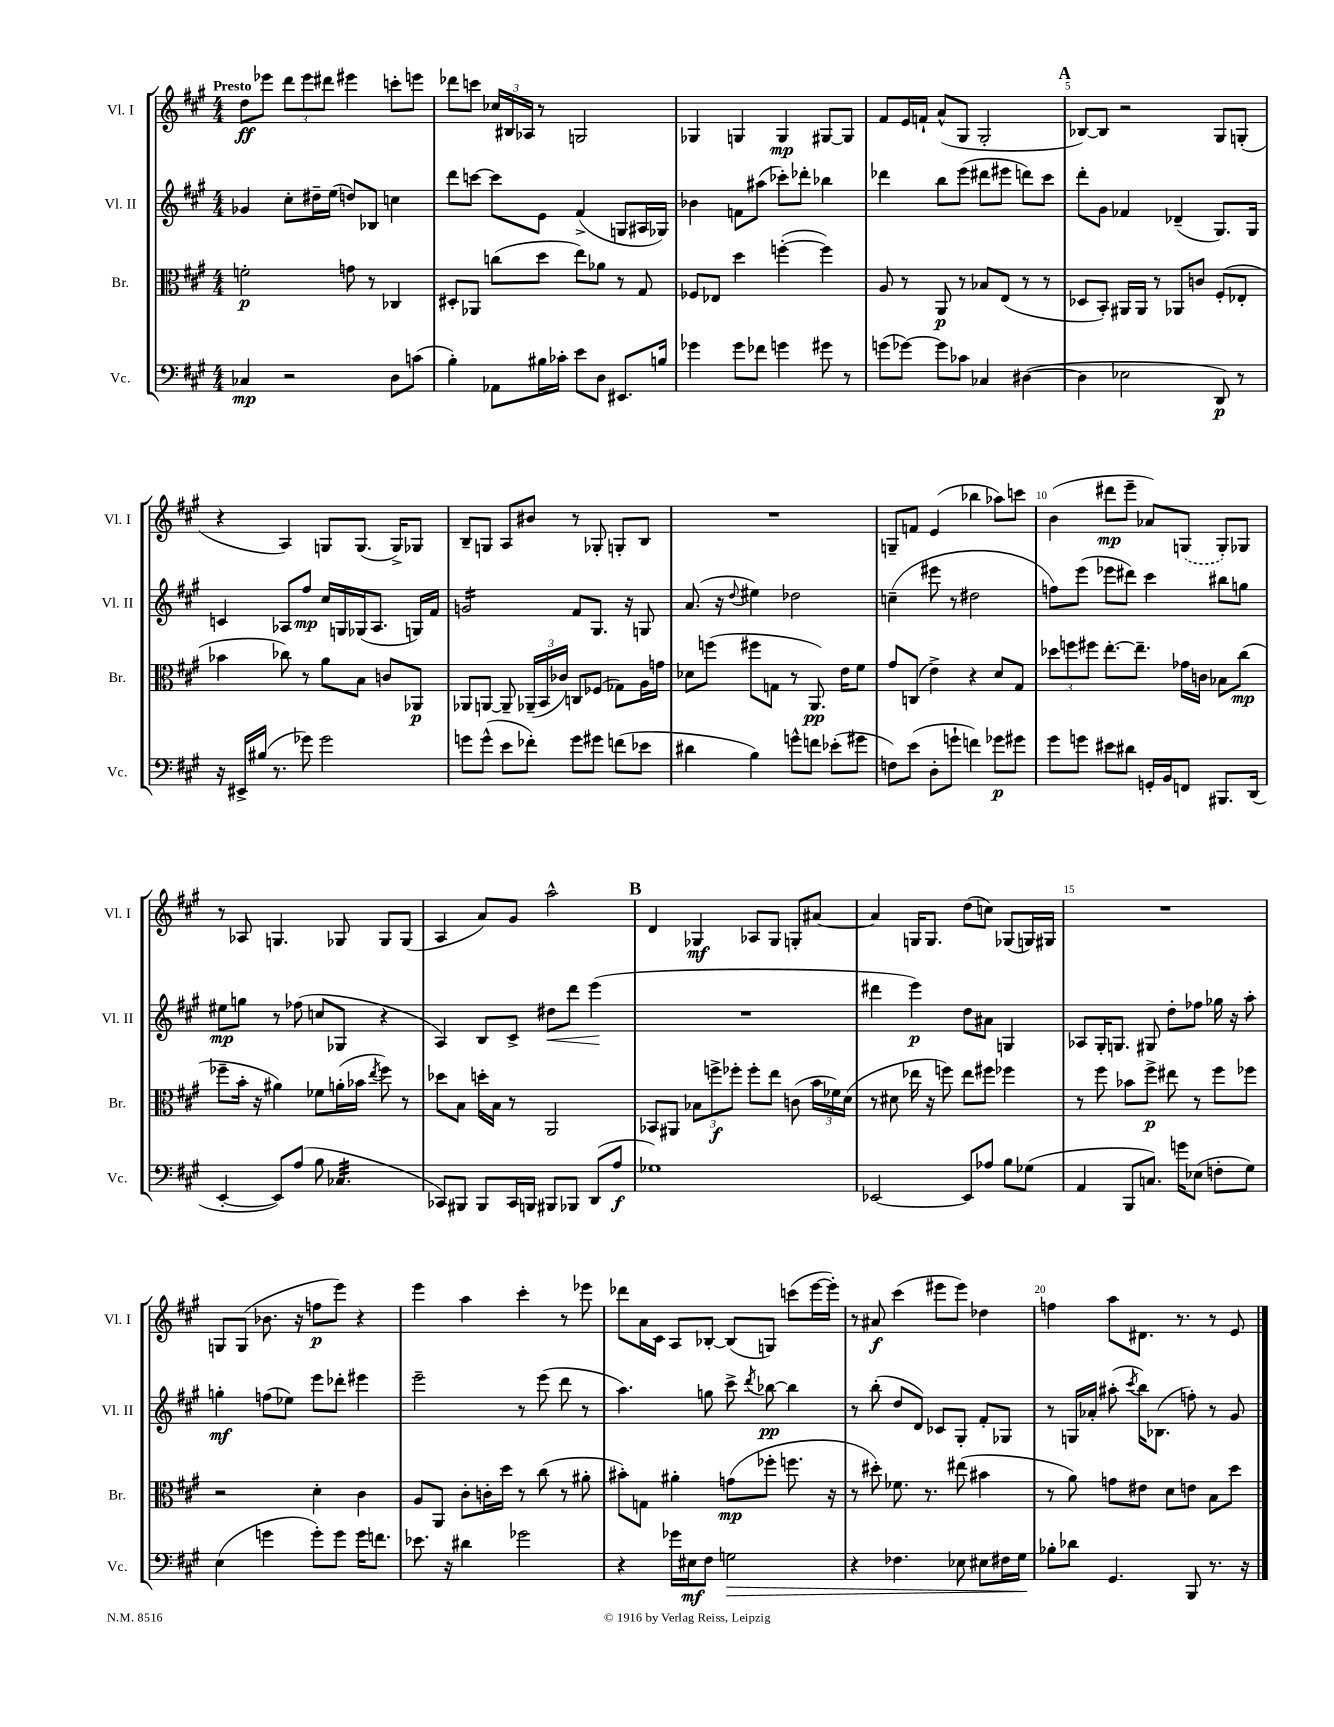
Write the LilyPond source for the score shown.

<<
\new StaffGroup <<
\new Staff = "s0" \with { instrumentName = "Vl. I" shortInstrumentName = "Vl. I" } {
    \clef treble \key a \major \numericTimeSignature \time 4/4 \tempo "Presto"
    \autoBeamOff d''8[\ff ees'''8] \tuplet 3/2 { d'''8[ ees'''8 dis'''8] } eis'''4 c'''8[-. e'''8] |
    des'''8[ c'''8] \tuplet 3/2 { ces''16[ bis16 aes16] } r8 g2 |
    ges4 g4 g4\mp gis8[~ gis8] |
    fis'8[ e'16 f'16]-! a'8[-^( gis8] gis2-. |
    \mark \markup { \bold "A" } bes8[~) bes8] r2 gis8[ g8]-.( |
    r4 a4) g8[ g8.]( g16[->) ges8] |
    b8[-- g8] a8[ bis'8] r8 ges8-. g8[-. b8] |
    R1 |
    g8[-- f'8] e'4( bes''4 aes''8[) c'''8] |
    b'4( dis'''8[\mp e'''8]-- aes'8[) \once \slurDashed g8]( g8[-.) ges8] |
    r8 aes8 g4. ges8 ges8[ ges8]( |
    a4 a'8[) gis'8] a''2-^ |
    \mark \markup { \bold "B" } d'4 ges4\mf aes8[ ges8] g8[-. ais'8]~ |
    ais'4 g16[ g8.] d''8[( c''8]) ges8[( g16) gis16] |
    R1 |
    g8[ g8]( bes'8. r16 f''8[\p e'''8]) r4 |
    e'''4 a''4 cis'''4-. r8 ees'''8 |
    des'''8[ a'16 cis'16] a8[ bes8]~-. bes8[( g8]) c'''8[( e'''16~ e'''16]-.) |
    r8 ais'8\f cis'''4( eis'''8[ eis'''8]) des''4 |
    f''4 a''8[ dis'8.] r8. r8 e'8 \bar "|." |
}
\new Staff = "s1" \with { instrumentName = "Vl. II" shortInstrumentName = "Vl. II" } {
    \clef treble \key a \major \numericTimeSignature \time 4/4
    \autoBeamOff ges'4 cis''8[-. dis''16-- e''16]( d''8[) bes8] c''4 |
    d'''8[ c'''8]~ c'''8[ e'8] fis'4->( g8[ ais16 ges16]) |
    bes'4 f'8[ ais''8]( ces'''8[-.) des'''8]-. bes''4 |
    des'''4 b''8[ e'''8]( dis'''8[ eis'''8] d'''8[) cis'''8] |
    \mark \markup { \bold "A" } d'''8[-. gis'8] fes'4 des'4--( gis8.[) gis16] |
    c'4 aes8[ fis''8]\mp cis''16[ g16 ges16( aes8.] g16[) fis'16] |
    g'2:16 fis'8[ gis8.] r16 g8 |
    a'8.( r16 \appoggiatura { d''8 } eis''4) des''2 |
    c''4--( eis'''8 r8 dis''2 |
    f''8[) e'''8]( ees'''8[ dis'''8]) cis'''4 bis''8[ g''8] |
    eis''8[\mp g''8] r8 fes''8( c''8[ ges8] r4 |
    a4) b8[ cis'8]-> dis''8[\< d'''8] e'''4\!( |
    \mark \markup { \bold "B" } R1 |
    dis'''4 e'''4\p) d''8[ ais'8] g4 |
    aes8[ gis16-. g8.] gis8 d''8[-. fes''8] ges''16 r16 a''8-. |
    g''4-.\mf f''8[( ees''8]) e'''8[ des'''8]-. eis'''4 |
    e'''2-- r8 e'''8( d'''8 r8 |
    a''4.) g''8 cis'''8-> \acciaccatura { d'''8 } bes''8~\pp bes''4 |
    r8 b''8-.( d''8[ d'8]) ces'8[ gis8]-. fis'8[-. ges8] |
    r8 g16[ aes'16]-. ais''8-.( \acciaccatura { cis'''8 } b''16[) bes8.]( f''8-.) r8 gis'8 \bar "|." |
}
\new Staff = "s2" \with { instrumentName = "Br." shortInstrumentName = "Br." } {
    \clef alto \key a \major \numericTimeSignature \time 4/4
    \autoBeamOff f'2-.\p g'8 r8 ces4 |
    dis8[-. aes,8] c''8[( d''8] e''8[) aes'8] r8 gis8 |
    fes8[ ees8] d''4 f''4~-.( f''4) |
    a8 r8 a,8\p r8 bes8[ e8]( r8 r8 |
    \mark \markup { \bold "A" } des8[ b,8]-.) ais,16[ ais,16] r8 aes,8[ c'8] fis8[-.( ees8]-. |
    bes'4 ces''8) r8 a'8[ b8] c'8[ aes,8]\p |
    aes,8[ a,8]~ a,8-- \tuplet 3/2 { aes,16[--( b,16 ces'16]) } c8[ fes8]( ges8[) a16 g'16] |
    des'8[ f''8]( fis''8[ g8] r8 a,8.\pp) e'16[ fis'8] |
    gis'8[ c8]( e'4->) r4 d'8[ gis8] |
    \tuplet 3/2 { des''8[ f''8 fis''8] } e''8.[~-. e''8.]-- ges'16[ c'16] bes8[ cis''8]\mp( |
    fes''8[-- b'16]-. r16 ais'4) fes'8[ a'16-.( bes'16] \acciaccatura { e''8 } fes''8) r8 |
    des''8[ b8] d''16[-. b16] r8 a,2 |
    \mark \markup { \bold "B" } bes,8[ ais,8] \tuplet 3/2 { bes8[ f''8->\f fes''8]-. } fes''8[-. e''8] c'8( \tuplet 3/2 { b'16[ fes'16) d'16]( } |
    r8 dis'8 ees''16 r16 f''8) ees''8[ fis''8] fes''4 |
    r8 fis''8 bes'8[ fis''8]->\p eis''8 r8 fis''8[ fes''8] |
    r2 d'4-. cis'4 |
    a8[ a,8] cis'8[-. c'16-. d''16] r8 cis''8( r8 ais'8-. |
    bis'8[-.) g8] ais'4-. g'8[\mp( fes''8]-. f''8. r16 |
    r8 dis''8-.) fes'8. r8. eis''8( bis'4 |
    r8 a'8) g'8[ eis'8] d'8[ e'8] b8[ d''8] \bar "|." |
}
\new Staff = "s3" \with { instrumentName = "Vc." shortInstrumentName = "Vc." } {
    \clef bass \key a \major \numericTimeSignature \time 4/4
    \autoBeamOff ces4\mp r2 d8[ c'8]( |
    b4-.) aes,8[ bis16 ces'16]-. e'8[ d8] eis,8.[ b16] |
    ges'4 ges'8[ fes'8] g'4 gis'8 r8 |
    g'8[( ges'8]~) ges'8[ ces'8] ces4 dis4~( |
    \mark \markup { \bold "A" } dis4 ees2 d,8\p) r8 |
    r16 eis,16[-> bis16]( r8. ges'8) ges'2 |
    g'8[ g'8]-^( e'8[ fes'8]-.) g'8[ gis'8] f'8[( ees'8] |
    dis'4 b4) g'8[-^ f'8] ees'8[-.( gis'8] |
    f8[) e'8]( d8[-. g'8]-! f'4) ges'8[\p gis'8] |
    gis'8[ g'8] eis'8[ dis'8] g,16[-. b,16 f,8] bis,,8.[ d,16]( |
    e,4~-. e,8[) a8]( b8 ces4.:32 |
    ces,8[) bis,,8] bis,,8[ ces,16 b,,16] bis,,8[ bes,,8] d,8[( a8]\f |
    \mark \markup { \bold "B" } ges1) |
    ees,2~ ees,8[ aes8] b8[ ges8]( |
    a,4 b,,8[ c8.]) g'16[ ees8]( f8[-. gis8]) |
    e4( g'4 g'8[-.) g'8] g'16[ f'8.] |
    ees'8. r16 dis'4 ges'2 |
    r4 ges'16[ eis16\mf fis8] g2\> |
    r4 fes4. ees8 eis8[ fis16 gis16]\! |
    bes8[-. des'8] gis,4. b,,8 r8. r16 \bar "|." |
}
>>
>>
\layout { \context { \Score \override BarNumber.break-visibility = ##(#f #t #t) barNumberVisibility = #(every-nth-bar-number-visible 5) } }
